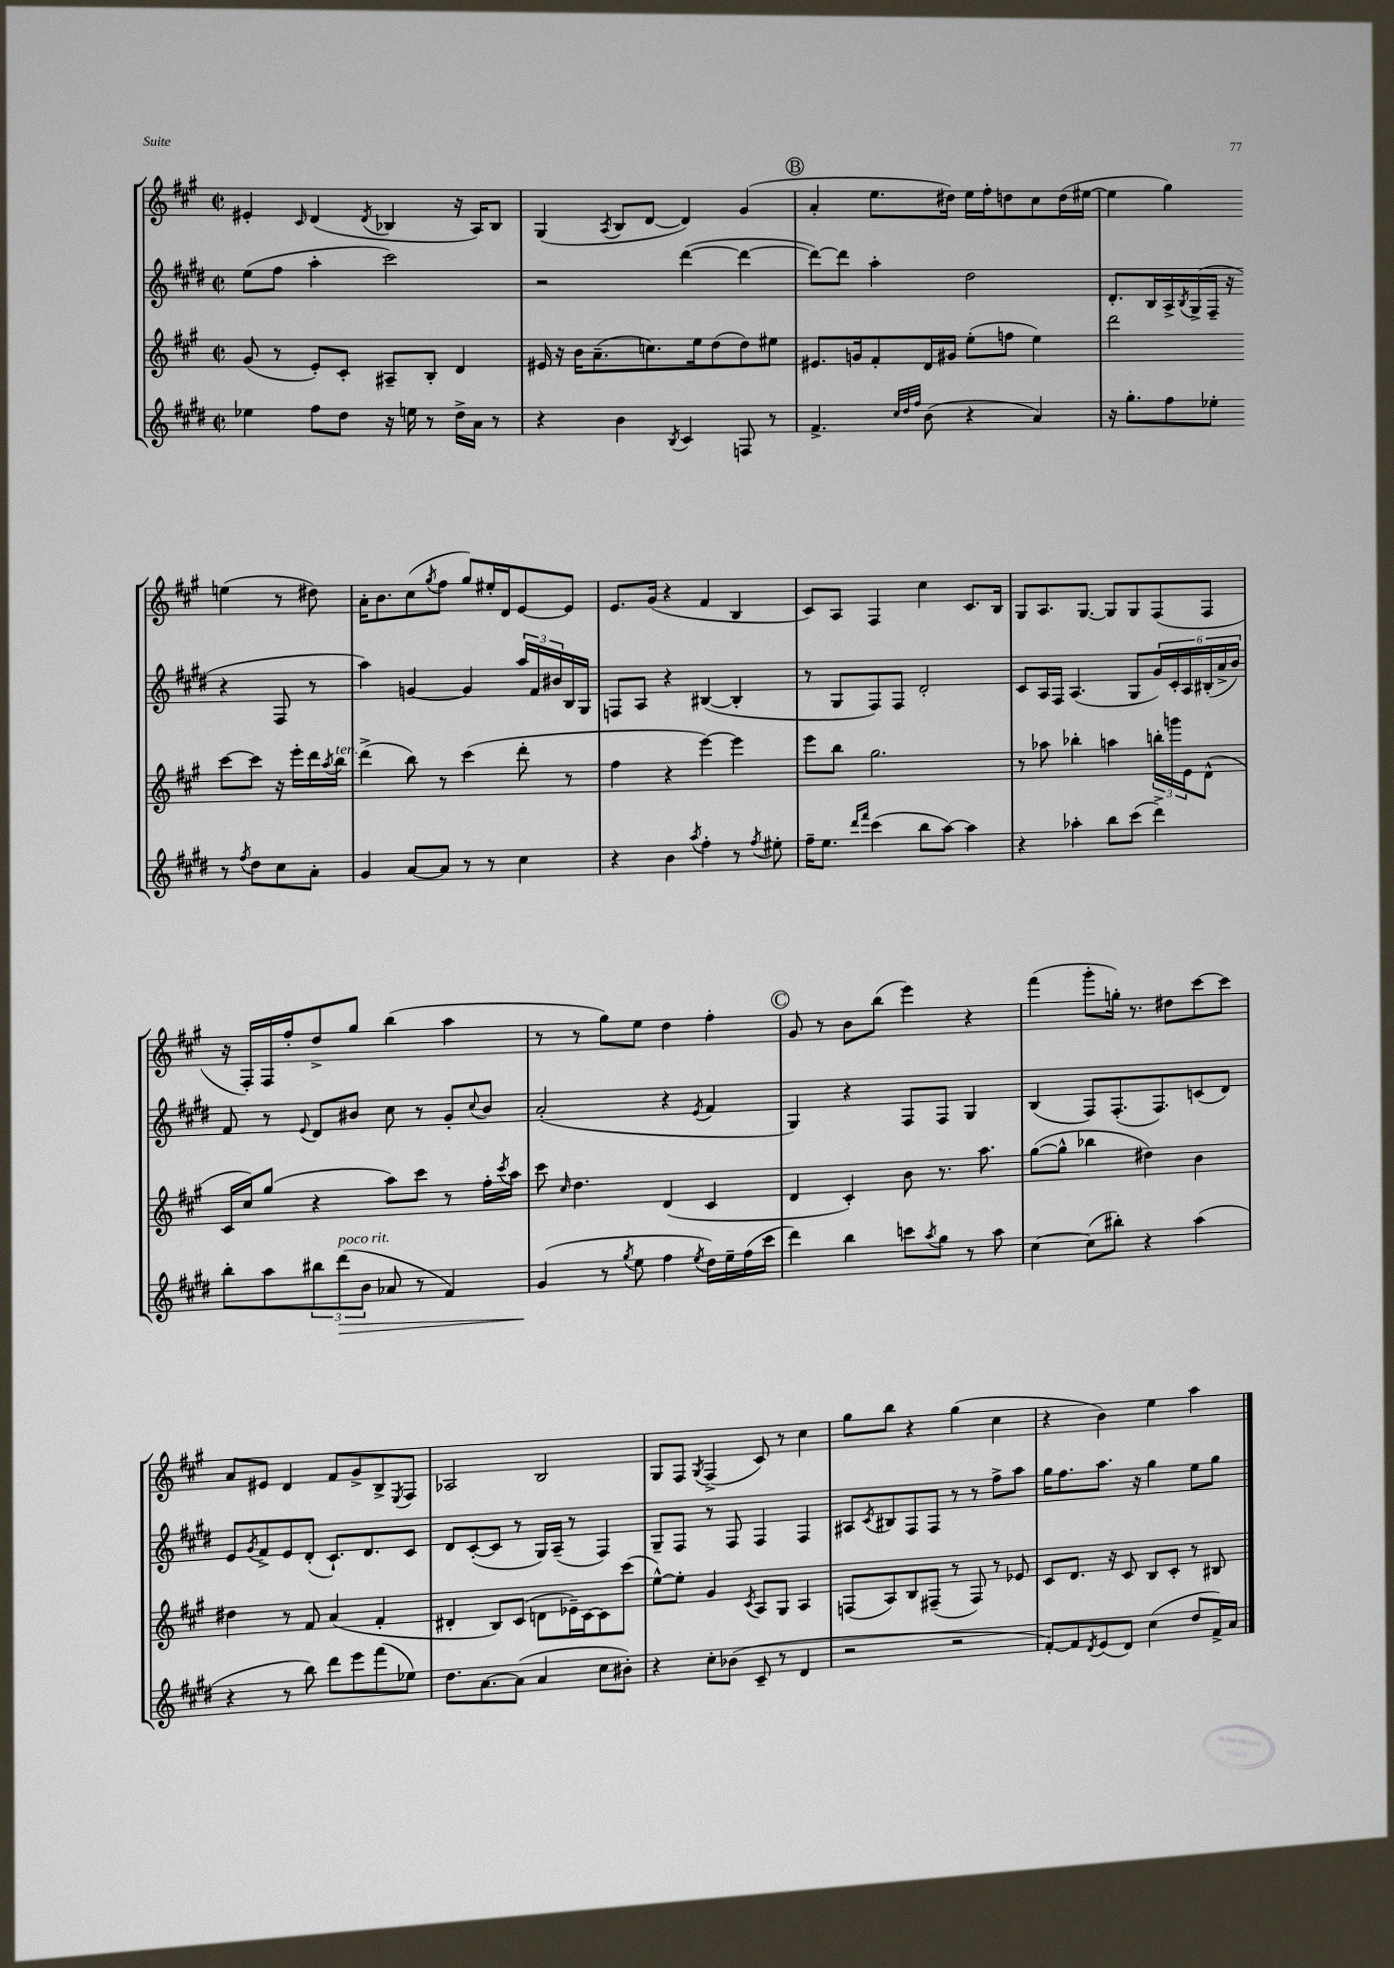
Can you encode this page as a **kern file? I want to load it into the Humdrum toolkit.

**kern	**kern	**kern	**kern
*staff4	*staff3	*staff2	*staff1
*clefG2	*clefG2	*clefG2	*clefG2
*k[f#c#g#d#]	*k[f#c#g#]	*k[f#c#g#d#]	*k[f#c#g#]
*M2/2	*M2/2	*M2/2	*M2/2
*met(c|)	*met(c|)	*met(c|)	*met(c|)
4ee-	(8g#	(8ee	4e#'
.	8r	8ff#	.
.	.	.	16qqc#
8ff#	8e')	4aa'	(4d
8dd#	8c#'	.	.
.	.	.	8qd
16r	8A#~	2ccc#)	4B-
16ee	.	.	.
8r	8B'	.	.
16dd#^	4d	.	16r
16a	.	.	16A)
8r	.	.	8B-
=	=	=	=
4r	16e#	2r	(4G#
.	16r	.	.
.	16b	.	.
.	(8.a~	.	.
.	.	.	8qA
4b	.	.	8B
.	8.cc)	.	[8d
8qB	.	.	.
4c#	.	([4ddd#	4d])
.	16ee	.	.
.	(8dd	.	.
8F	8dd)	4ddd#_	(4g#
8r	8ee#	.	.
=	=	=	=
4.f#^	8.e#	8ddd#_)	4a'
.	.	8ddd#]	.
.	16g	.	.
.	8f#'	4aa'	8.ee
32qqcc#	.	.	.
32qqdd#	.	.	.
32qqff#	.	.	.
(8b	16d	.	.
.	16g#	.	16dd#)
4r	(8ee'	2dd#	16ee
.	.	.	16ff#'
.	8ff	.	8dd
4a)	4ee)	.	8cc#
.	.	.	(16dd
.	.	.	[16ee#
=	=	=	=
16r	2ddd	8.d#'	4ee#]
8.gg#'	.	.	.
.	.	16B	.
8ff#	.	16A^	4gg#)
.	.	8qB	.
.	.	(16G#^	.
8ee-'	.	16F#~	.
.	.	16r	.
8r	[8ccc#	4r	(4ee
8qff#	.	.	.
8dd#	8ccc#]	.	.
8cc#	16r	8F#	8r
.	16eee'	.	.
8a'	16ddd	8r	8dd#)
.	8qaa	.	.
.	16bb	.	.
=	=	=	=
4g#	(4ddd^	4aa)	16a'
.	.	.	8.b
[8a	8bb)	[4g	(8cc#
.	.	.	8qgg#
8a]	8r	.	8ff#
8r	(4ccc#	4g]	8gg#)
8r	.	.	16ee#'
.	.	.	16d
4cc#	8ddd'	24aa	[8e
.	.	24f#	.
.	.	24b#	.
.	8r	16B	8e]
.	.	16G#	.
=	=	=	=
4r	4ff#	8F	8.e
.	.	8A	.
.	.	.	(16g#
4b	4r	4r	4r
8qaa	.	.	.
4ff#'	[4eee)	([4B#	4f#
8r	4eee]	4B#']	4B
8qff#	.	.	.
8ee#'	.	.	.
=	=	=	=
16ff#~	8eee	8r	8c#)
8.ee	.	.	.
.	8bb	8G#	8A
16qqddd#	.	.	.
16qqfff#	.	.	.
(4ccc#	2.gg#	8F#)	4F#
.	.	8F#	.
8bb	.	2d#'	4cc#
[8aa)	.	.	.
4aa]	.	.	8.c#
.	.	.	16B
=	=	=	=
4r	8r	8c#	8G#
.	8aa-	16A	8.A
.	.	16F#	.
4aa-'	4bb-'	(4.A	.
.	.	.	[8.G#
8bb	4aa	.	8G#]
(8ccc#	.	8G#	8G#
4ddd#^)	24bb'	24g#)	(8F#
.	24ggg	24c#'	.
.	24e	24A	.
.	(8d^^	(24B#'	8F#
.	.	24a^	.
.	.	24b)	.
=	=	=	=
8bb'	16c#	8f#	16r
.	16cc#)	.	16F#')
8aa	(8gg#	8r	16F#
.	.	.	16ff#'
.	.	8qqe	.
12bb#	4r	8d#	8dd^
(12ddd#	.	.	.
.	.	8b#	8gg#
12b	.	.	.
8a-	8aa)	8cc#	(4bb
8r	8ccc#	8r	.
4f#)	8r	8g#'	4aa
.	.	8qqcc#	.
.	16ff#'	8b#	.
.	8qccc#	.	.
.	16aa	.	.
=	=	=	=
(4g#	8ccc#	(2a'	8r
.	16qqcc#	.	.
.	4.dd	.	8r
8r	.	.	8gg#)
8qgg#	.	.	.
8ee	.	.	8ee
4ff#	(4d	4r	4dd
8qee	.	8qe	.
16dd#)	4c#	4f#	4ff#'
16ee~	.	.	.
(16ff#	.	.	.
16ccc#	.	.	.
=	=	=	=
4ddd#)	4d	4G#)	8g#
.	.	.	8r
4bb	4c#')	4r	8b
.	.	.	(8bb
8ccc	8b	8F#	4eee)
8qaa	.	.	.
8gg#	8.r	8F#	.
8r	.	4G#	4r
.	8.aa	.	.
8aa	.	.	.
=	=	=	=
[4cc#	([8gg#	(4B	(4fff#
.	8gg#^^]	.	.
(8cc#]	4bb-	8F#)	8ggg#'
8bb#')	.	(8.F#'	16gg')
.	.	.	8.r
4r	4dd#)	.	.
.	.	8.F#)	.
.	.	.	8dd#
(4aa	4b	(8c	[8ccc#
.	.	8d#)	8ccc#]
=	=	=	=
4r	4dd#	8e	8a
.	.	8qg#	.
.	.	8f#^	8e#
8r	8r	8e	4d
8bb)	8f#	(8d#'	.
8ddd#	(4a	8.c#`)	8f#
8eee	.	.	8g#^
.	.	8.d#	.
(8fff#	4f#'	.	8B^
.	.	.	8qE
8ee-)	.	8c#	8F#
=	=	=	=
8.dd#	4d#'	8d#	2A-
.	.	([8c#'	.
[8.a	.	.	.
.	8B)	8c#]	.
(8a]	(8c#	8r	.
4a	8d	16G#)	2B
.	.	(16A~	.
.	16e-~)	8r	.
.	[16c#	.	.
8cc#	8c#]	4F#)	.
8b#')	(8ccc#	.	.
=	=	=	=
4r	[8ee^^)	8G#~	8G#
.	8ee']	8F#	8F#
.	.	.	8qG#
8cc#'	4g#	8r	(4F#^
(8b-	.	8F#	.
.	8qc#	.	.
8c#~	8A	4F#	8c#)
8r	8G#	.	8r
4d#	4A	4F#	4cc#
=	=	=	=
2r	(8F	8A#	8gg#
.	.	8qc#	.
.	8A)	8B#	8bb
.	8B	8F#	4r
.	(8F#~	8F#	.
2r	8r	8r	(4gg#
.	8F#)	8r	.
.	8r	8ff#^	4cc#
.	8e-	8aa	.
=	=	=	=
[8f#')	8c#	16gg#	4r
.	.	8.ff#	.
8f#]	8.d	.	.
8qd#	.	.	.
(8e	.	8.aa	4b)
.	16r	.	.
8d#)	8c#	.	.
.	.	16r	.
(4cc#	8B	4gg#	4ee
.	8c#'	.	.
8dd#	8r	8ee	4aa
16f#^)	8B#	8gg#	.
16a	.	.	.
==	==	==	==
*-	*-	*-	*-
